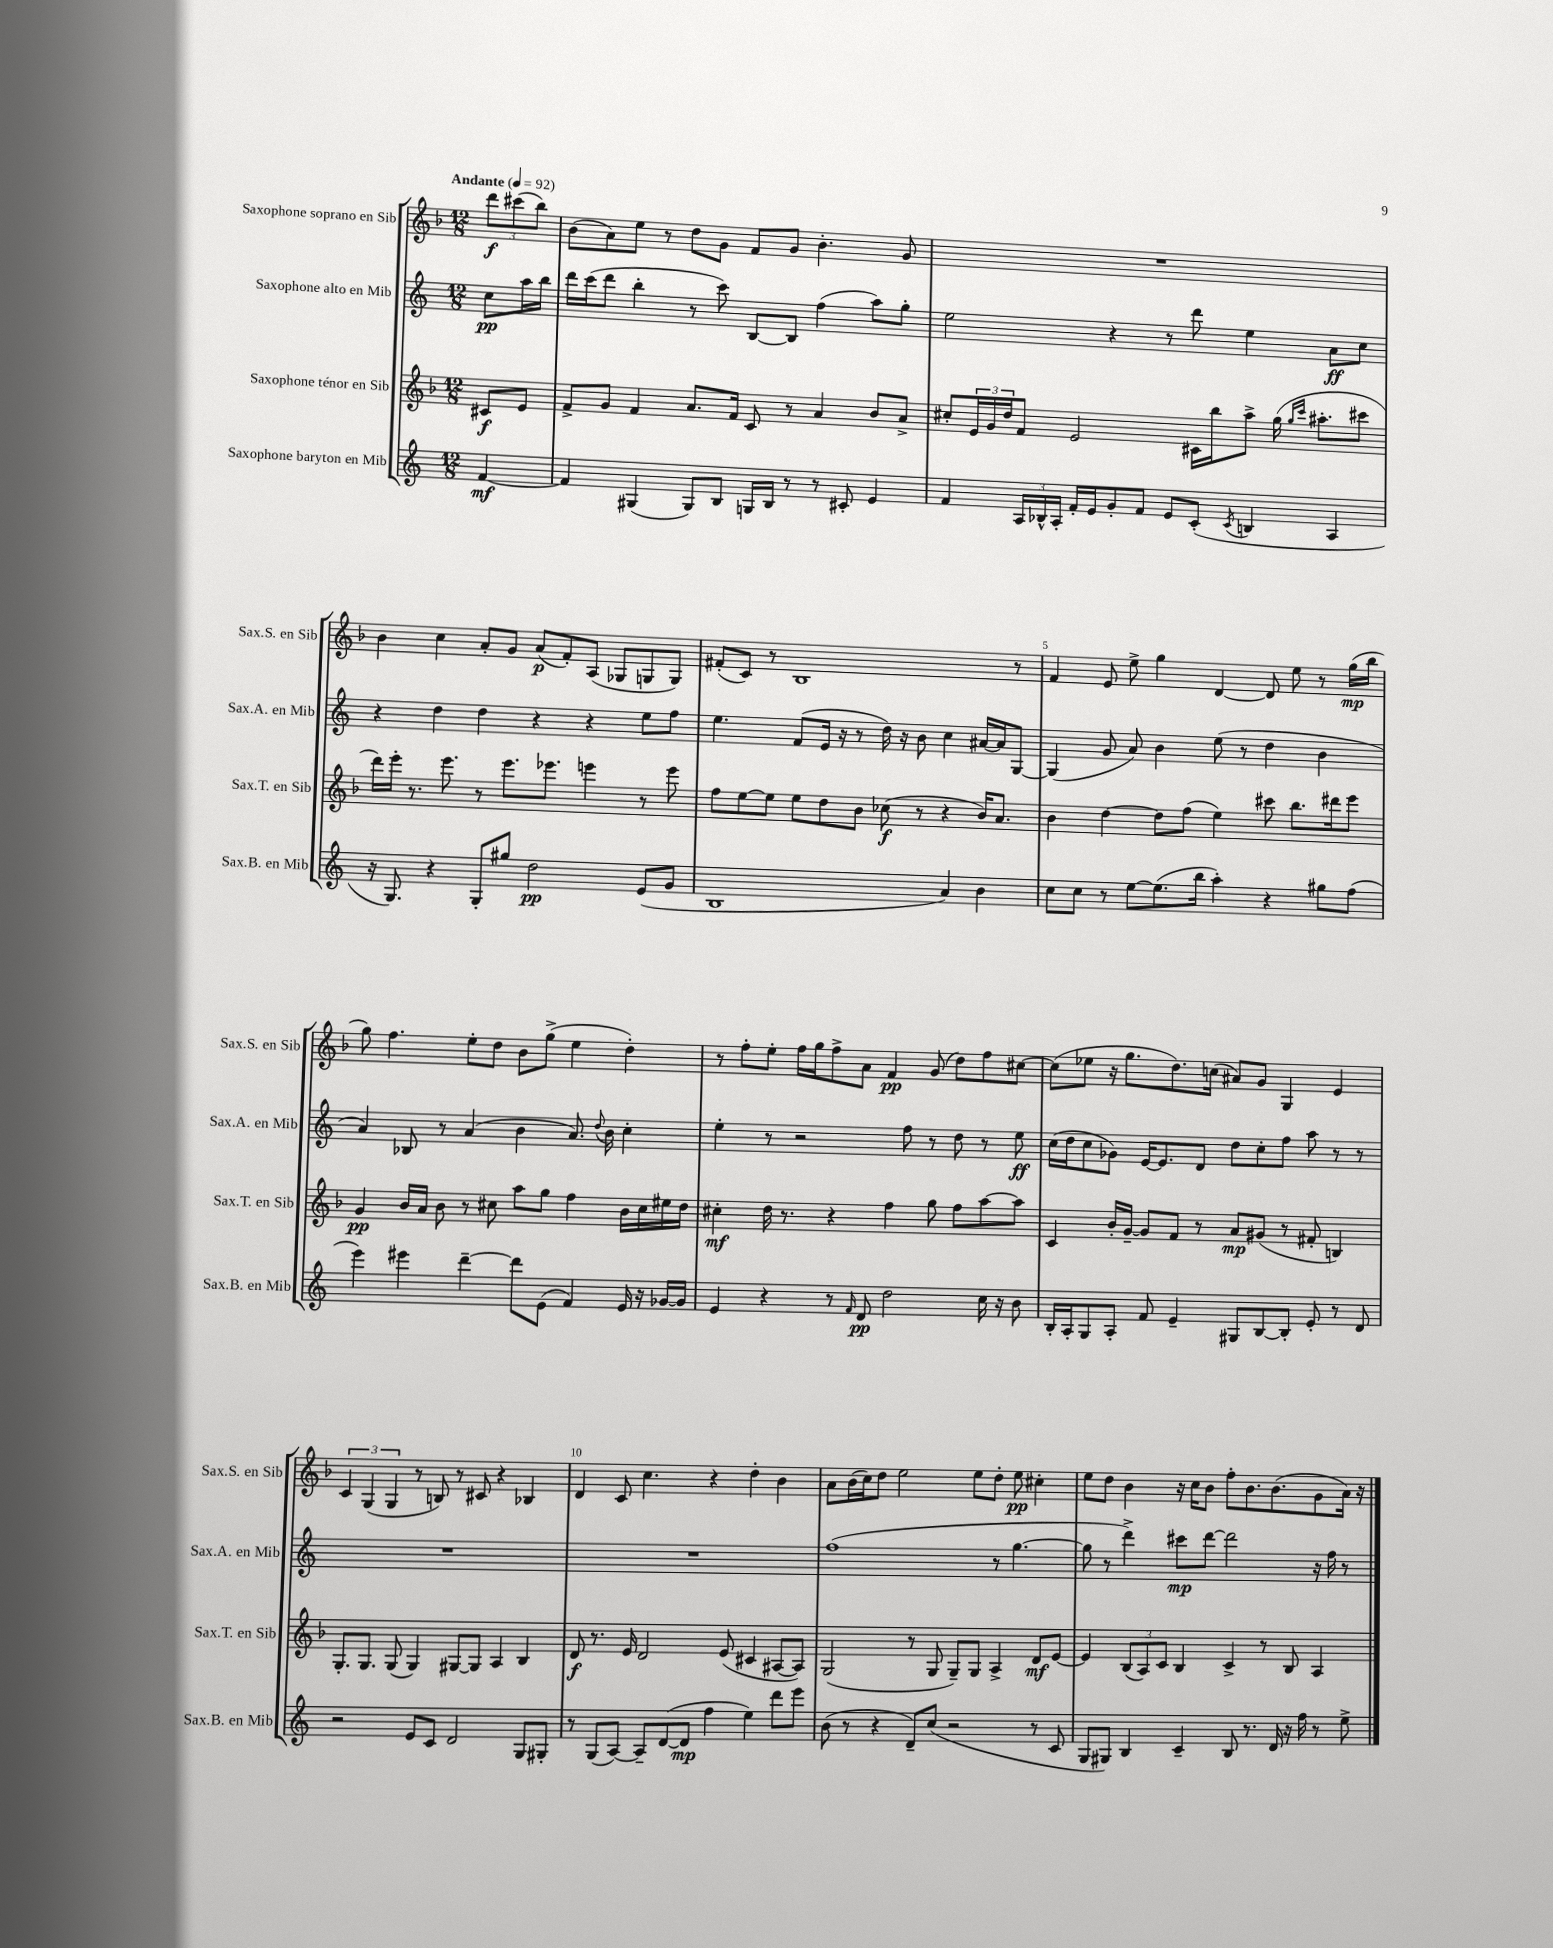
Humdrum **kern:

**kern	**kern	**kern	**kern
*staff4	*staff3	*staff2	*staff1
*clefG2	*clefG2	*clefG2	*clefG2
*k[]	*k[b-]	*k[]	*k[b-]
*M12/8	*M12/8	*M12/8	*M12/8
*MM92	*MM92	*MM92	*MM92
[4f	8c#	8cc	12ddd
.	.	.	(12ccc#
.	8e	16aa	.
.	.	.	12bb-)
.	.	16bb	.
=	=	=	=
4f]	8f^	16ddd	(8b-
.	.	(16ccc	.
.	8g	8ddd	8a)
(4G#	4f	4bb'	8ee
.	.	.	8r
8G#)	8.a	8r	8dd
8B	.	8ccc)	8g
.	16f	.	.
16G	8c	[8B	8f
16B	.	.	.
8r	8r	8B]	8g
8r	4a	(4ff	4.b-'
8c#'	.	.	.
4e	8b-	8aa)	.
.	8a^	8gg'	8g
=	=	=	=
4f	8cc#'	2ee	1.r
.	24e	.	.
.	24g	.	.
.	24dd	.	.
24A	8f	.	.
24B-^^	.	.	.
24A'	.	.	.
16f'	2e	.	.
16e	.	.	.
8g'	.	4r	.
8f	.	.	.
8e	.	8r	.
(8c'	16c#	8ddd	.
.	16bb-	.	.
8qc	.	.	.
4B	8aa^	4ee	.
.	(16gg	.	.
.	16qqgg	.	.
.	16qqccc	.	.
.	8.aa#'	.	.
4A	.	8a	.
.	8ccc#	8cc	.
=	=	=	=
16r	16ddd)	4r	4b-
8.G)	16eee'	.	.
.	8.r	.	.
4r	.	4dd	4cc
.	8.eee	.	.
8G'	8r	4dd	8a'
8gg#	8.eee	.	8g
2dd	.	4r	(8a
.	8.eee-	.	.
.	.	.	8f')
.	4eee	4r	(8A
.	.	.	8G-
(8e	8r	8ee	8G
8g	8eee	8ff	8G)
=	=	=	=
1B	8ff	4.ee	(8f#'
.	[8ee	.	8c)
.	8ee]	.	8r
.	8ee	(8f	1B-
.	8dd	16e	.
.	.	16r	.
.	8b-	8r	.
.	(8cc-	16dd)	.
.	.	16r	.
.	8r	8b	.
4a)	4r	4cc	.
4b	16b-)	[16a#	.
.	8.a	16a#]	.
.	.	[8G	8r
=	=	=	=
8cc	4b-	(4G]	4f
8cc	.	.	.
8r	[4dd	8g	8e
[8ee	.	8a)	8ee^
(8.ee]	8dd]	4b	4gg
.	(8ff	.	.
16bb	.	.	.
4aa')	4ee)	(8ee	[4d
.	.	8r	.
4r	8ccc#	4dd	8d]
.	8.bb-	.	8ee
8gg#	.	4b	8r
.	16ddd#	.	.
(8ff	8eee	.	(16gg
.	.	.	16bb-
=	=	=	=
4eee)	4g	4a)	8gg)
.	.	.	4.ff
4eee#	16b-	8B-	.
.	16a	.	.
.	8b-	8r	.
[4ddd~	8r	(4a	8ee'
.	8cc#	.	8dd
8ddd]	8aa	4b	8b-
(8e	8gg	.	(8gg^
4f)	4ff	8.a)	4ee
.	.	8qqdd	.
.	.	16b	.
16e	16b-	4cc'	4dd')
16r	16cc#	.	.
[16g-	16ee#	.	.
16g-]	16dd	.	.
=	=	=	=
4e	4cc#'	4ee'	8r
.	.	.	8ff'
4r	16dd	8r	8ee'
.	8.r	.	.
.	.	2r	16ff
.	.	.	16gg
8r	4r	.	8ff^
16qqf	.	.	.
8d	.	.	8a
2dd	4ff	.	4f
.	.	8ff	.
.	8gg	8r	(8g
.	8ff	8dd	8dd)
16cc	[8aa	8r	8ff
16r	.	.	.
8b	8aa]	8ee	[8cc#
=	=	=	=
16B'	4c	(16cc	(8cc#]
16A'	.	16dd	.
8G	.	8cc	8ee-
8A'	16b-'	8g-)	16r
.	[16g~	.	8.gg
8f	8g]	[16e	.
.	.	8.e]	.
4e~	8f	.	8.dd)
.	8r	8d	.
.	.	.	(16cc
8G#	8a	8dd	8a#)
[8B	(8g#	8cc'	8g
8B']	8r	8ff	4G
8e'	8f#'	8aa	.
8r	4B)	8r	4e
8d	.	8r	.
=	=	=	=
2r	8.G'	1.r	6c
.	.	.	(6G
.	8.G	.	.
.	.	.	6G
.	(8G	.	.
8e	4G)	.	8r
8c	.	.	8B)
2d	[8G#	.	8r
.	8G#]	.	8c#
.	4A	.	4r
8G	4B-	.	4B-
8G#'	.	.	.
=	=	=	=
8r	8d	1.r	4d
(8G	8.r	.	.
[8A)	.	.	8c
.	16e	.	.
8A~]	2d	.	4.cc
([8d	.	.	.
8d]	.	.	.
4ff	.	.	4r
.	(8e	.	.
4ee)	4c#	.	4dd'
8ddd	[8A#	.	4b-
8eee	8A#])	.	.
=	=	=	=
(8b	(2G	(1ff	8a
8r	.	.	(16b-
.	.	.	16cc)
4r	.	.	8dd
.	.	.	2ee
8d~)	8r	.	.
(8cc	8G	.	.
2r	8G~)	.	.
.	8G	.	8ee
.	4A^	8r	8dd'
.	.	[4.gg	8ee
8r	8d	.	4cc#'
8c	[8e	.	.
=	=	=	=
8G	4e]	8gg]	8ee
8G#)	.	8r	8dd
4B	(12B-	4ddd^)	4b-
.	12A)	.	.
.	12c	.	.
4c~	4B-	8ccc#	16r
.	.	.	16cc
.	.	[8ddd	8b-
8B	4c^	2ddd]	8ff'
8.r	.	.	8.b-
.	8r	.	.
16d	.	.	(8.b-
16r	8B-	.	.
16ff	.	.	.
8r	4A	16r	8g
.	.	16ff	.
8ee^	.	8r	16a)
.	.	.	16r
==	==	==	==
*-	*-	*-	*-
